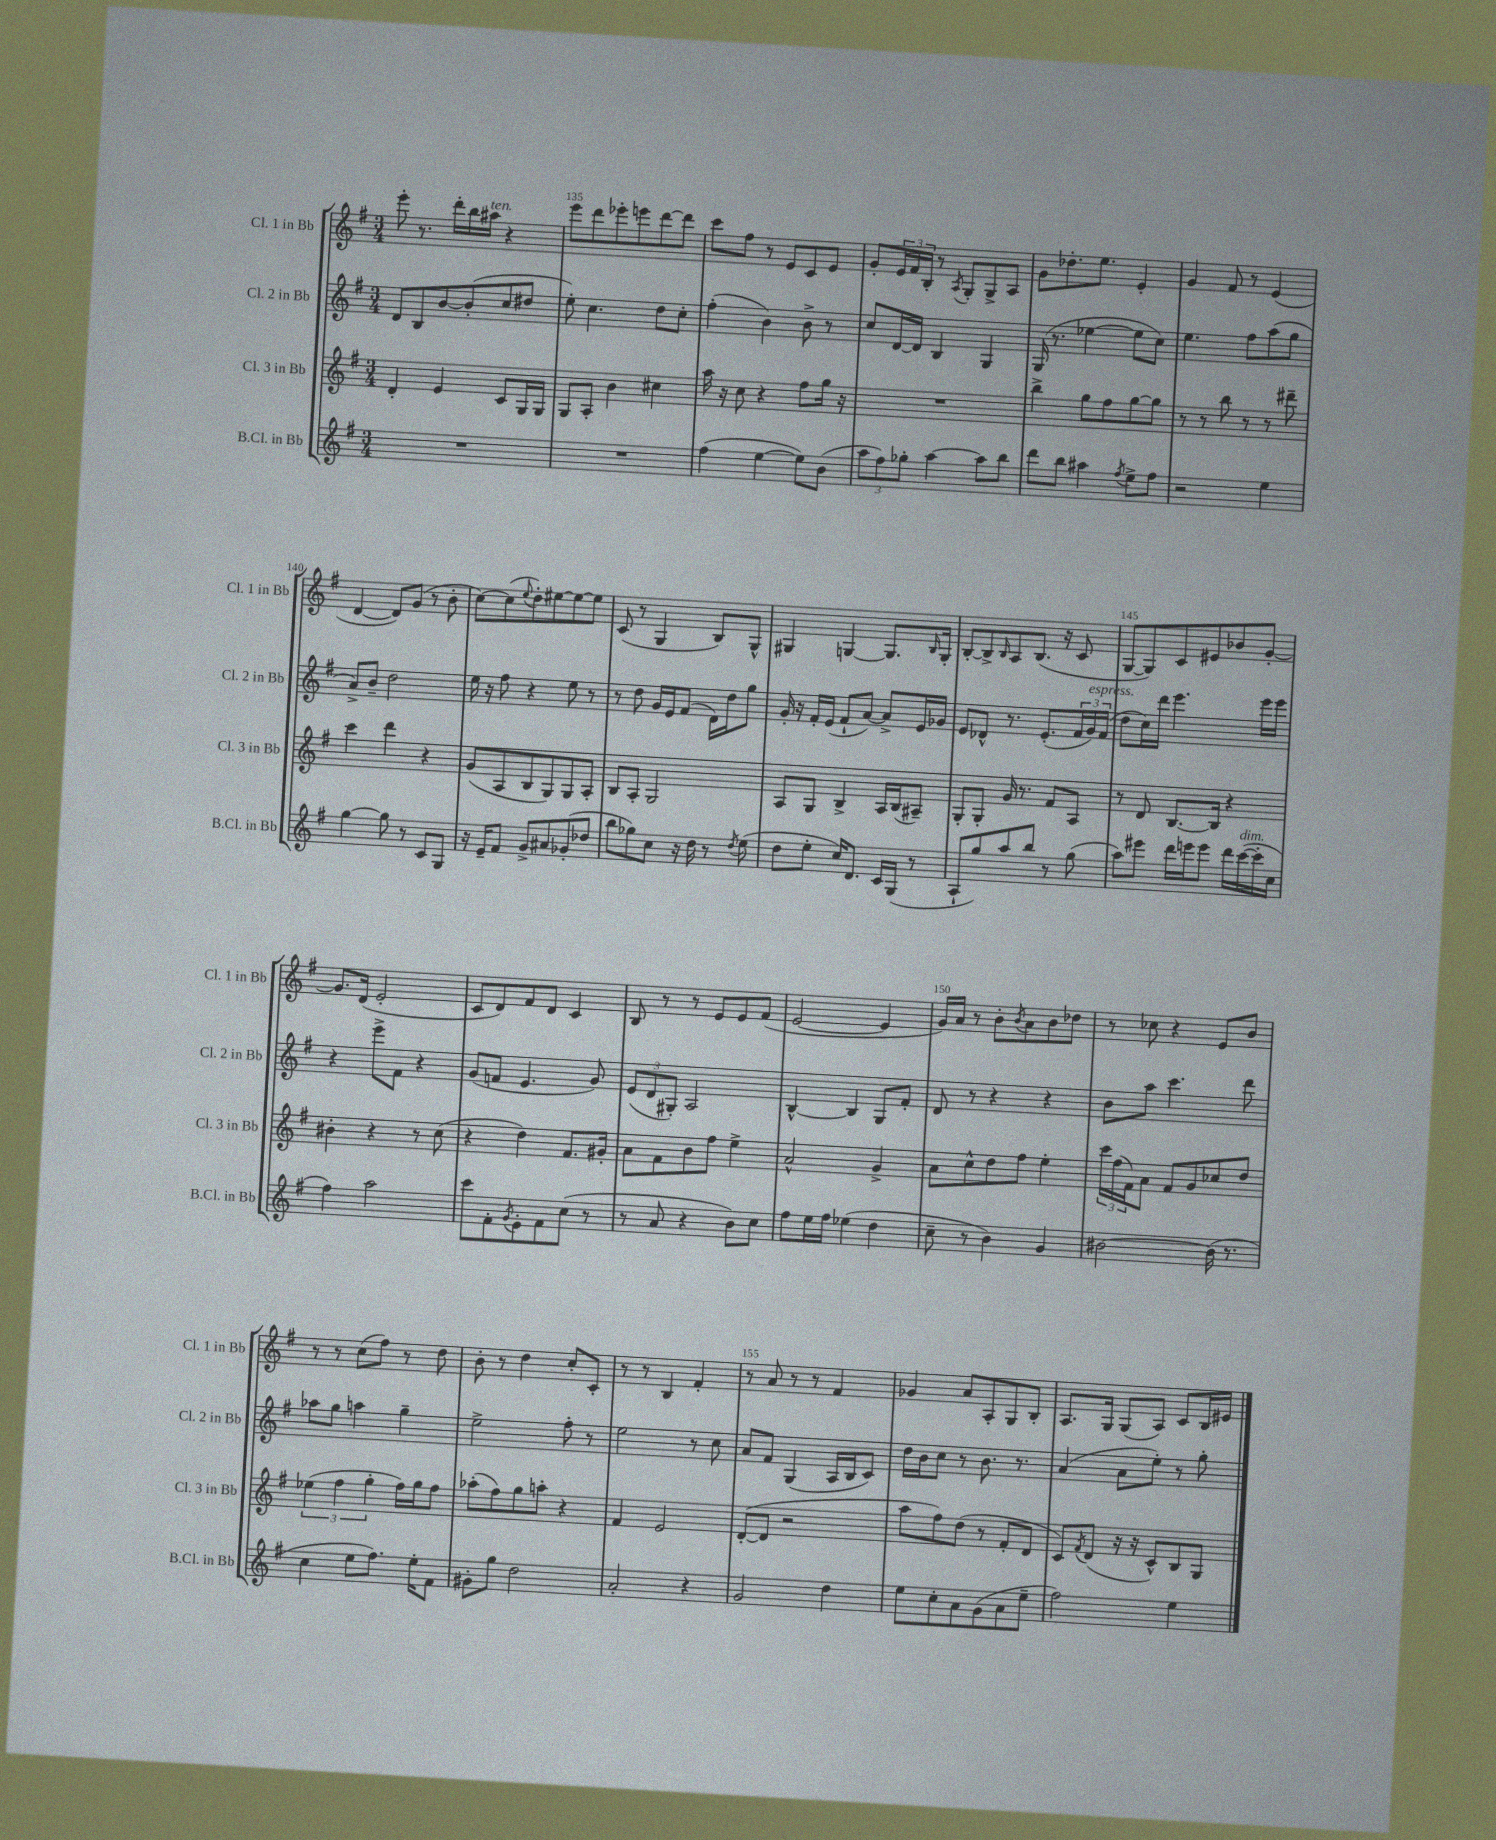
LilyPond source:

<<
\new StaffGroup <<
\new Staff = "s0" \with { instrumentName = "Cl. 1 in Bb" shortInstrumentName = "Cl. 1 in Bb" } {
    \clef treble \key g \major \numericTimeSignature \time 3/4
    e'''8-. r8. d'''16-. b''16 ais''16^\markup { \italic "ten." } r4 |
    e'''8 d'''8 ees'''8-. e'''8 d'''8~ d'''8 |
    c'''8 fis''8 r8 e'8 c'8 e'8 |
    g'8-. \tuplet 3/2 { e'16 fis'16 b16-. } r8 \acciaccatura { a8 } g8-. g8-> a8 |
    g'8 des''8.-. e''8. e'4-. |
    g'4 fis'8 r8 e'4( |
    d'4~ d'8) g'8( r8 b'8-. |
    c''8~) c''8( \appoggiatura { e''8 } d''8-.) eis''8~ eis''8~ eis''8 |
    c'8( r8 g4 b8) g8-^ |
    gis4 g4~ g8. \grace { b16 } g16-. |
    b8~-. b8-> \grace { b16 } a8 b8.( r16 c'8 |
    g8~ g8) c'8 eis'8 bes'8 g'8~-. |
    g'8. d'16( e'2-. |
    c'8 d'8) fis'8 d'8 c'4 |
    b8 r8 r8 e'8 e'8 fis'8( |
    e'2~ e'4 |
    g'16) a'16 r8 b'8-. \acciaccatura { b'8 } a'8 b'8 des''8 |
    r8 ces''8 r4 e'8 b'8 |
    r8 r8 c''8( fis''8) r8 d''8 |
    b'8-. r8 d''4 c''8-. c'8-. |
    r8 r8 b4 fis'4-. |
    r8 a'8 r8 r8 fis'4 |
    ges'4 a'8 a8-. g8 b8-. |
    a8. g16 g8( a8) c'8 b16 eis'16 \bar "|." |
}
\new Staff = "s1" \with { instrumentName = "Cl. 2 in Bb" shortInstrumentName = "Cl. 2 in Bb" } {
    \clef treble \key g \major \numericTimeSignature \time 3/4
    d'8 b8 b'8~ b'8-.( c''8 dis''8 |
    e''8-.) c''4. d''8 c''8-. |
    fis''4-.( b'4) b'8-> r8 |
    c''8 d'16~ d'16 b4 g4 |
    g16( r8. ees''4~ ees''8 c''8) |
    e''4. fis''8 a''8( g''8 |
    a'8->) b'8-- d''2 |
    e''16 r16 fis''8 r4 e''8 r8 |
    r8 d''8 g'16 e'16 fis'8( d'16) d''16 g''8 |
    g'16-. r16 fis'16-. e'16( fis'8-! a'8~) a'8-> e'16 ges'16 |
    e'8 des'8-^ r8. e'8.-.( \tuplet 3/2 { fis'16 g'16^\markup { \italic "espress." }) fis'16( } |
    d''8 c''16) d'''16 e'''4. e'''16 e'''16 |
    r4 e'''8-> fis'8 r4 |
    g'8( f'8 e'4. g'8) |
    \tuplet 3/2 { e'8( d'8 gis8-.) } a2 |
    b4~-^ b4 g8 fis'8-. |
    d'8 r8 r4 r4 |
    b'8 a''8 c'''4. d'''8 |
    aes''8 g''8 a''4 g''4-- |
    e''2-> fis''8-. r8 |
    e''2 r8 c''8 |
    a'8 fis'8 g4( a16 b16 c'8) |
    d''16 b'16 c''8 r8 b'8. r8. |
    a'4( a'8 e''8-.) r8 g''8-. \bar "|." |
}
\new Staff = "s2" \with { instrumentName = "Cl. 3 in Bb" shortInstrumentName = "Cl. 3 in Bb" } {
    \clef treble \key g \major \numericTimeSignature \time 3/4
    d'4-. e'4 c'8 g16 g16 |
    g8 a8-. b'4 cis''4 |
    a''16 r16 c''8 r4 fis''8 g''16 r16 |
    R2. |
    b''4-> g''8 fis''8 g''8~ g''8 |
    r8 r8 b''8 r8 r8 dis'''8-- |
    c'''4 d'''4 r4 |
    g'8( a8 b8 g8) g8 a8-. |
    b8 a8-. g2 |
    a8 g8 b4-> a16 b16( ais8--) |
    g8-. g8-. g'16 r8. fis'8 a8 |
    r8 d'8 b8.~ b16 r4 |
    bis'4-. r4 r8 c''8( |
    r4 d''4) fis'8. gis'16-. |
    a'8 fis'8 b'8 fis''8 e''4-> |
    a'2-^ g'4-> |
    a'8 c''8-^ d''8 fis''8 e''4-. |
    \tuplet 3/2 { c'''16 fis''16( fis'16) } a'8 fis'8 g'8 ces''8 d''8 |
    \tuplet 3/2 { ees''4( fis''4 g''4-. } fis''16) g''16 fis''8 |
    aes''8-.( fis''8) g''8 a''8-. r4 |
    fis'4 e'2 |
    d'8~-.( d'8 r2 |
    a''8 fis''8) d''8( r8 fis'8-. d'8 |
    c'8) \acciaccatura { fis'8 } d'8( r16 r16 c'8-^) b8 g8 \bar "|." |
}
\new Staff = "s3" \with { instrumentName = "B.Cl. in Bb" shortInstrumentName = "B.Cl. in Bb" } {
    \clef treble \key g \major \numericTimeSignature \time 3/4
    R2. |
    R2. |
    fis''4( e''4~ e''8) b'8( |
    \tuplet 3/2 { a''8 fis''8) ges''8-. } a''4~ a''8 b''8 |
    d'''8 b''8 ais''4 \acciaccatura { fis''8 } e''8-> fis''8 |
    r2 e''4 |
    g''4~ g''8 r8 c'8 g8 |
    r16 e'16-- fis'8 g'8-> ais'8 ges'8-.( des''8 |
    b''8 ges''8) c''8 r16 d''16 r8 \acciaccatura { d''8 } e''8( |
    d''8 e''8-. c''16) d'8. c'16 g16( r8 |
    a8-! g''8) a''8 b''8 r8 g''8( |
    a''8) eis'''8 d'''16 e'''16 e'''8 d'''16 c'''16~^\markup { \italic "dim." }( c'''16-. c''16 |
    fis''4) a''2 |
    c'''8 fis'8-. \acciaccatura { g'8 } e'8-. fis'8 c''8( r8 |
    r8 a'8 r4 b'8) c''8 |
    fis''8 e''16 fis''16 ees''4( d''4 |
    c''8-- r8 b'4) g'4 |
    bis'2~ bis'16( r8. |
    c''4 e''8 fis''8.) e''16-. fis'8 |
    gis'8-. g''8 d''2 |
    a'2-. r4 |
    g'2 d''4 |
    e''8 c''8-. a'8 g'8( a'8 e''8-- |
    fis''2) e''4 \bar "|." |
}
>>
>>
\layout { \context { \Score currentBarNumber = #134 \override BarNumber.break-visibility = ##(#f #t #t) barNumberVisibility = #(every-nth-bar-number-visible 5) } }
